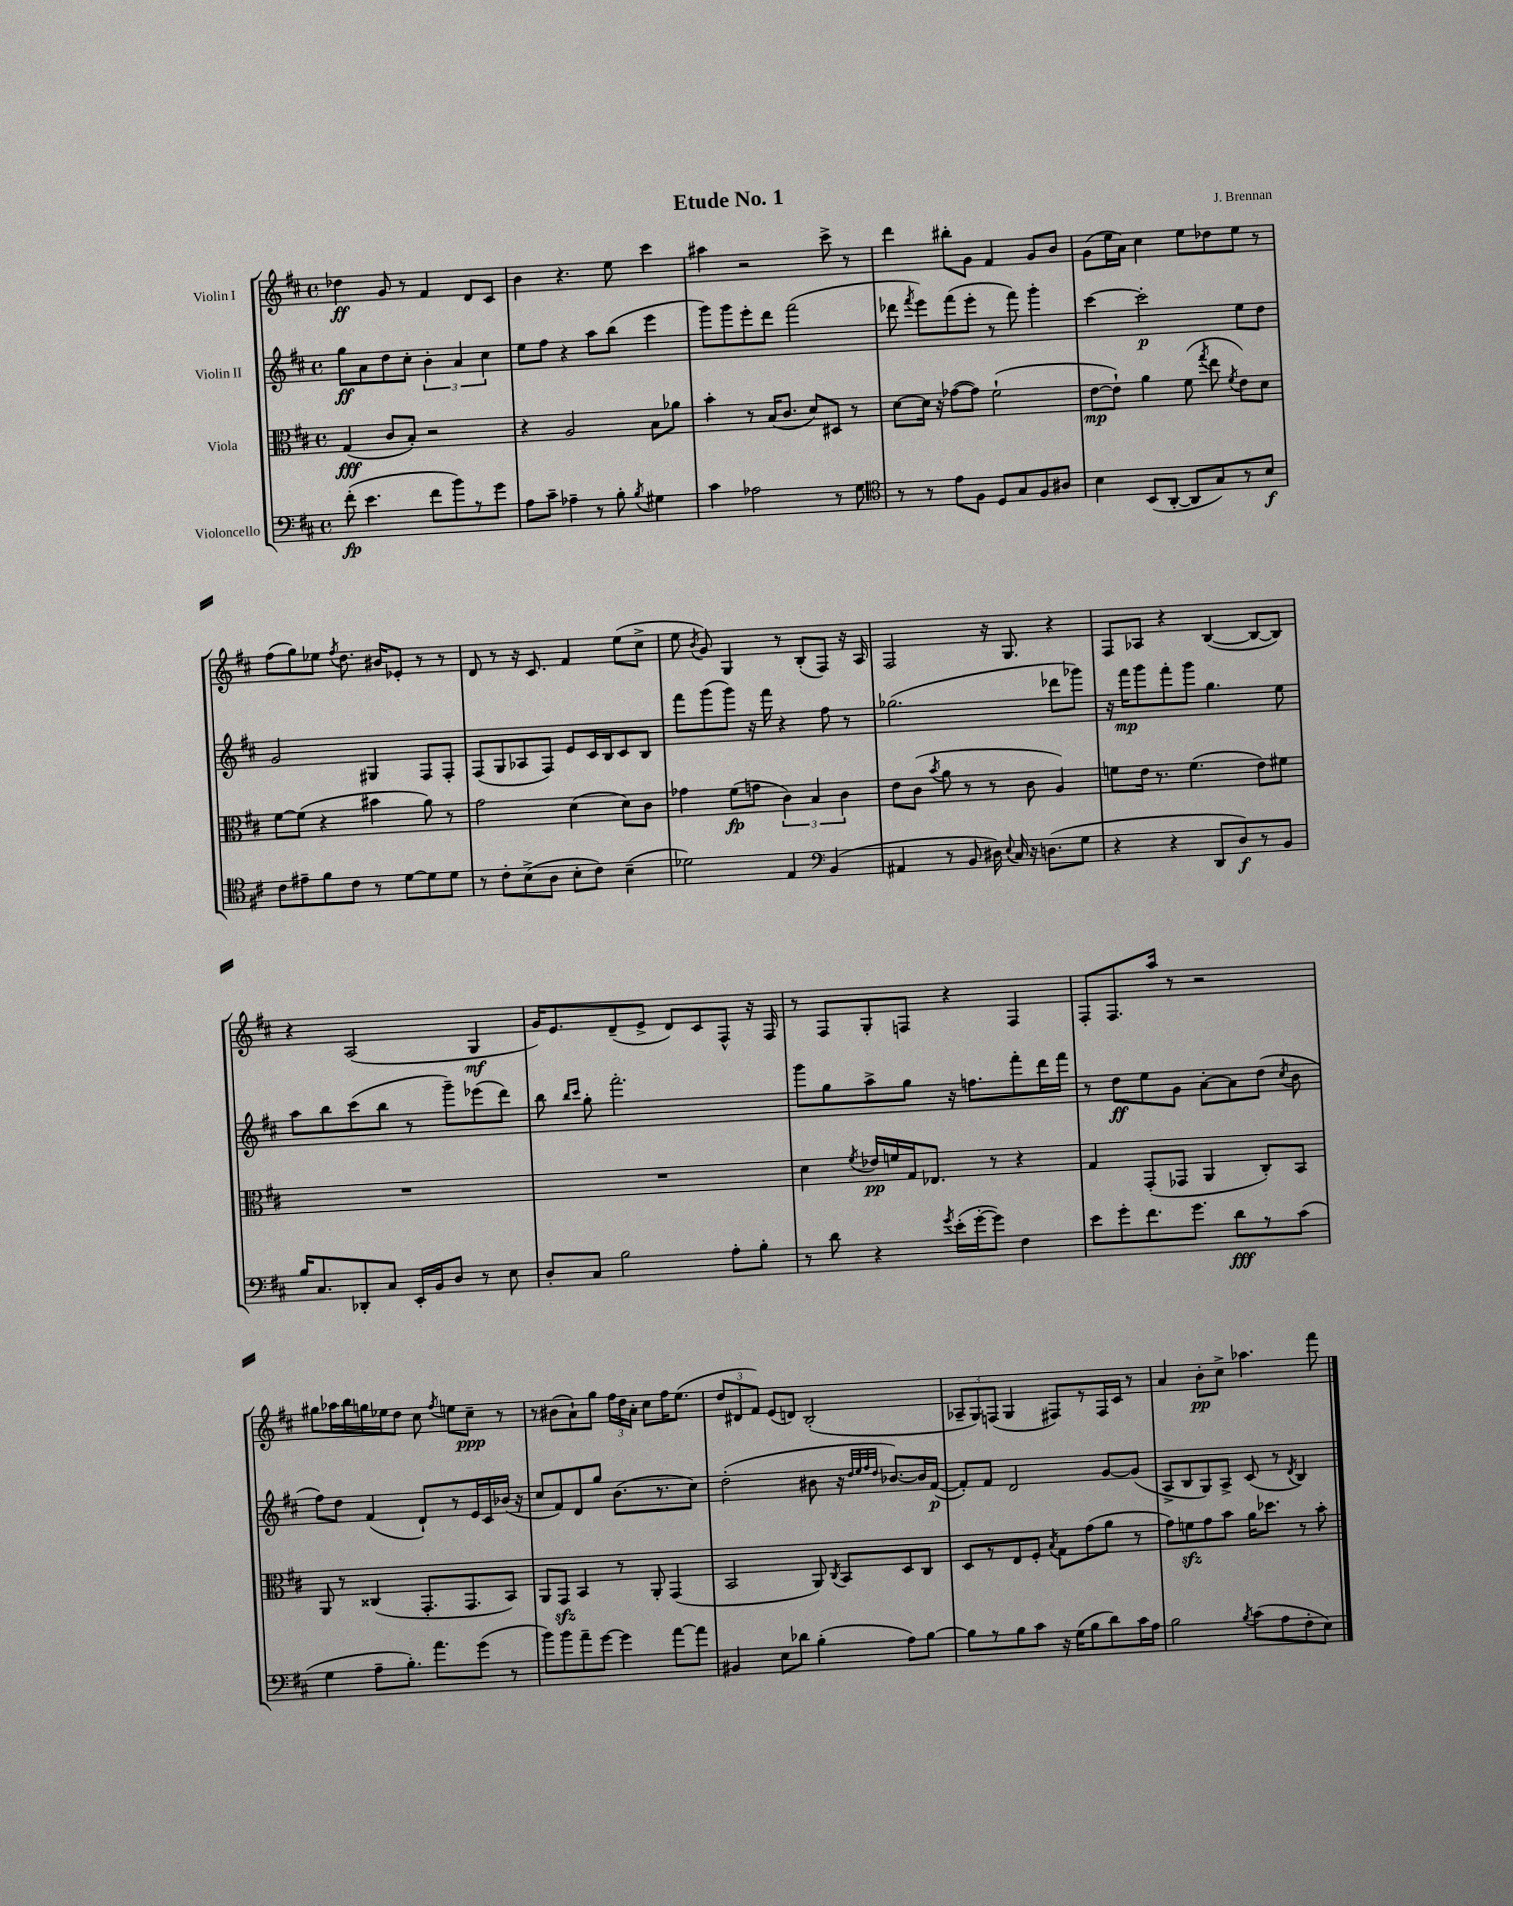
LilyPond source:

\header { title = "Etude No. 1" composer = "J. Brennan" }
<<
\new StaffGroup <<
\new Staff = "s0" \with { instrumentName = "Violin I" } {
    \clef treble \key d \major \defaultTimeSignature \time 4/4
    \autoBeamOff des''4\ff g'8 r8 fis'4 d'8[ cis'8] |
    b'4 r4. e''8 cis'''4 |
    ais''4 r2 cis'''8-> r8 |
    d'''4 bis''8[-. g'8] fis'4 g'8[ b'8] |
    g'8[( e''16 a'16]) cis''4 e''8[ des''8 e''8] r8 |
    fis''8[( g''8) ees''8] \acciaccatura { fis''8 } d''8. bis'16[ ees'8]-. r8 r8 |
    d'8 r8 r16 cis'8. fis'4 e''8[( cis''8]-> |
    e''8 \acciaccatura { b'8 } g'8) g4 r8 b8[-.( fis8]) r16 a16 |
    fis2 r16 g8. r4 |
    fis8[ aes8] r4 b4~( b8[~ b8]) |
    r4 a2( g4\mf |
    g'16[) e'8. d'8--( e'8]-> d'8[) cis'8 fis8]-^ r16 fis16 |
    r8 fis8[ g8-. f8] r4 f4 |
    fis8[-. fis8. a''16] r8 r2 |
    gis''8[ aes''16 b''16 g''16 ees''16 d''8] cis''8 \acciaccatura { fis''8 } e''8[ cis''8]--\ppp r8 |
    r8 bis'8[( a'8-!) g''8] \tuplet 3/2 { fis''16[ d''16 a'16]-. } cis''8[ fis''16 e''8.]( |
    \tuplet 3/2 { d''8[ dis'8 fis'8]) } e'8[( d'8]) b2-.( |
    \tuplet 3/2 { aes8[-- g8) f8]( } g4 fis8[) r8 fis16 cis'16] r8 |
    a'4 b'8[-.\pp cis''8]-> aes''4. fis'''8 \bar "|." |
}
\new Staff = "s1" \with { instrumentName = "Violin II" } {
    \clef treble \key d \major \defaultTimeSignature \time 4/4
    \autoBeamOff g''8[\ff a'8 d''8 cis''8]-. \tuplet 3/2 { b'4-. a'4 cis''4 } |
    e''8[ fis''8] r4 a''8[ b''8]( e'''4 |
    g'''8[) g'''8 e'''8-. d'''8] fis'''2( |
    des'''8 \acciaccatura { fis'''8 } e'''8[) fis'''8( e'''8]-. r8 fis'''8) g'''4-. |
    cis'''4~ cis'''2-.\p e''8[ d''8] |
    g'2 gis4 fis8[ fis8]-. |
    fis8[( g8 aes8 fis8]) e'8[ cis'16 b16 cis'8 b8] |
    fis'''8[ g'''8( g'''8]) r16 fis'''16 r4 fis''8 r8 |
    ges''2.( des'''8[ ges'''8]) |
    r16 fis'''16[\mp g'''8 fis'''8-. g'''8] g''4. e''8 |
    a''8[ b''8 cis'''8( b''8] r8 g'''8[--) ees'''8( d'''8]) |
    b''8 \grace { b''16[ cis'''16] } g''8-. fis'''2.-. |
    g'''8[ g''8 a''8-> g''8] r16 f''8.[ fis'''8-. d'''16 fis'''16] |
    r8 d''8[\ff e''8 g'8] a'8[~-. a'8 d''8]( \acciaccatura { cis''8 } b'8 |
    fis''8[) d''8] fis'4( d'8[-!) r8 e'16 cis'16 bes'16]( r16 |
    cis''8[ fis'8) d'8 g''8] b'8.[( r8. cis''8]) |
    d''2-.( bis'8 r16 \grace { d''32[ e''32 fis''32 d''32] } bes'8.[~) bes'16 fis'16]~\p( |
    fis'8[-.) fis'8] d'2 g'8[~ g'8]( |
    a8[-> b8 g8) a8]-> cis'8( r8 \acciaccatura { d'8 } b4) \bar "|." |
}
\new Staff = "s2" \with { instrumentName = "Viola" } {
    \clef alto \key d \major \defaultTimeSignature \time 4/4
    \autoBeamOff g4\fff( cis'8[ b8]-.) r2 |
    r4 a2 b8[ aes'8] |
    b'4-. r8 b16[( cis'8.] d'8[) dis8] r8 |
    d'8[~ d'16] r16 ges'8[~( ges'8]) fis'2-!( |
    e'8[~\mp e'8]-!) a'4 fis'8( \acciaccatura { g''8 } e''8 \acciaccatura { fis'8 } e'8[) d'8] |
    fis'8[~ fis'8]( r4 bis'4 a'8) r8 |
    g'2 d'4( d'8[) cis'8] |
    ges'4 fis'8[\fp( g'8] \tuplet 3/2 { cis'4) b4 cis'4 } |
    e'8[ cis'8]( \acciaccatura { b'8 } a'8 r8 r8 cis'8 a4) |
    f'8[ e'16] r8. f'4.( e'8[) fis'8] |
    R1 |
    R1 |
    d'4 \acciaccatura { fis'8 } ees'16[\pp f'16 g16 ees8.] r8 r4 |
    g4 g,8[-.( ges,8] a,4 cis8[-.) b,8] |
    a,8 r8 cisis4( g,8.[-. g,8. b,8]) |
    a,8[ g,8]\sfz b,4 r8 a,8-. g,4( |
    b,2 a,8) \acciaccatura { cis8 } b,8[ d8 cis8] |
    d8[ r8 e8 fis8]-. \acciaccatura { b8 } g8[ g'8( a'8] r8 |
    g'8[) f'8\sfz g'8 b'8] a'16[ des''8.] r8 b'8-. \bar "|." |
}
\new Staff = "s3" \with { instrumentName = "Violoncello" } {
    \clef bass \key d \major \defaultTimeSignature \time 4/4
    \autoBeamOff fis'8-.\fp( e'4. fis'8[ b'8) r8 g'8] |
    a8[ cis'8]-- aes4-- r8 b8-. \acciaccatura { b8 } gis4 |
    cis'4 aes2 r8 g8 |
    \clef tenor r8 r8 e'8[ fis8] d8[ g8 fis8 ais8] |
    b4 b,8[( a,8]~-. a,8[ g8) r8 b8]\f |
    cis'8[ eis'8-- fis'8 cis'8] r8 d'8[~ d'8 d'8] |
    r8 cis'8[-. b8->( a8] b8[-. cis'8]) b4--( |
    des'2) e4 \clef bass b,4( |
    ais,4 r8 b,8 dis16) \appoggiatura { e8 } cis16 r16 d8.[( g8] |
    r4 r4 d,8[ d8\f) r8 b,8] |
    b16[ cis8. des,8-. cis8] e,16[-. b,16 d8] r8 e8 |
    d8[-. cis8] b2 a8[-. b8]-. |
    r8 d'8 r4 \acciaccatura { g'8 } e'16[-.( g'16~-. g'8]) fis4 |
    e'8[ g'8-. fis'8. g'8.] d'8[\fff r8 cis'8]( |
    g4 a8[-- b8.]-.) a'8.[ g'8]( r8 |
    b'8[) b'8 a'8-- g'8]~ g'4 a'8[~ a'8] |
    bis,4 e8[ des'8] b4-.( a8[) b8]~ |
    b8[ r8 b8 cis'8] r16 g16[( b8 d'8) cis'16 a16] |
    b2 \acciaccatura { b8 } cis'8[( a8 fis8-. e8]) \bar "|." |
}
>>
>>
\layout { \context { \Score \remove "Bar_number_engraver" } }
